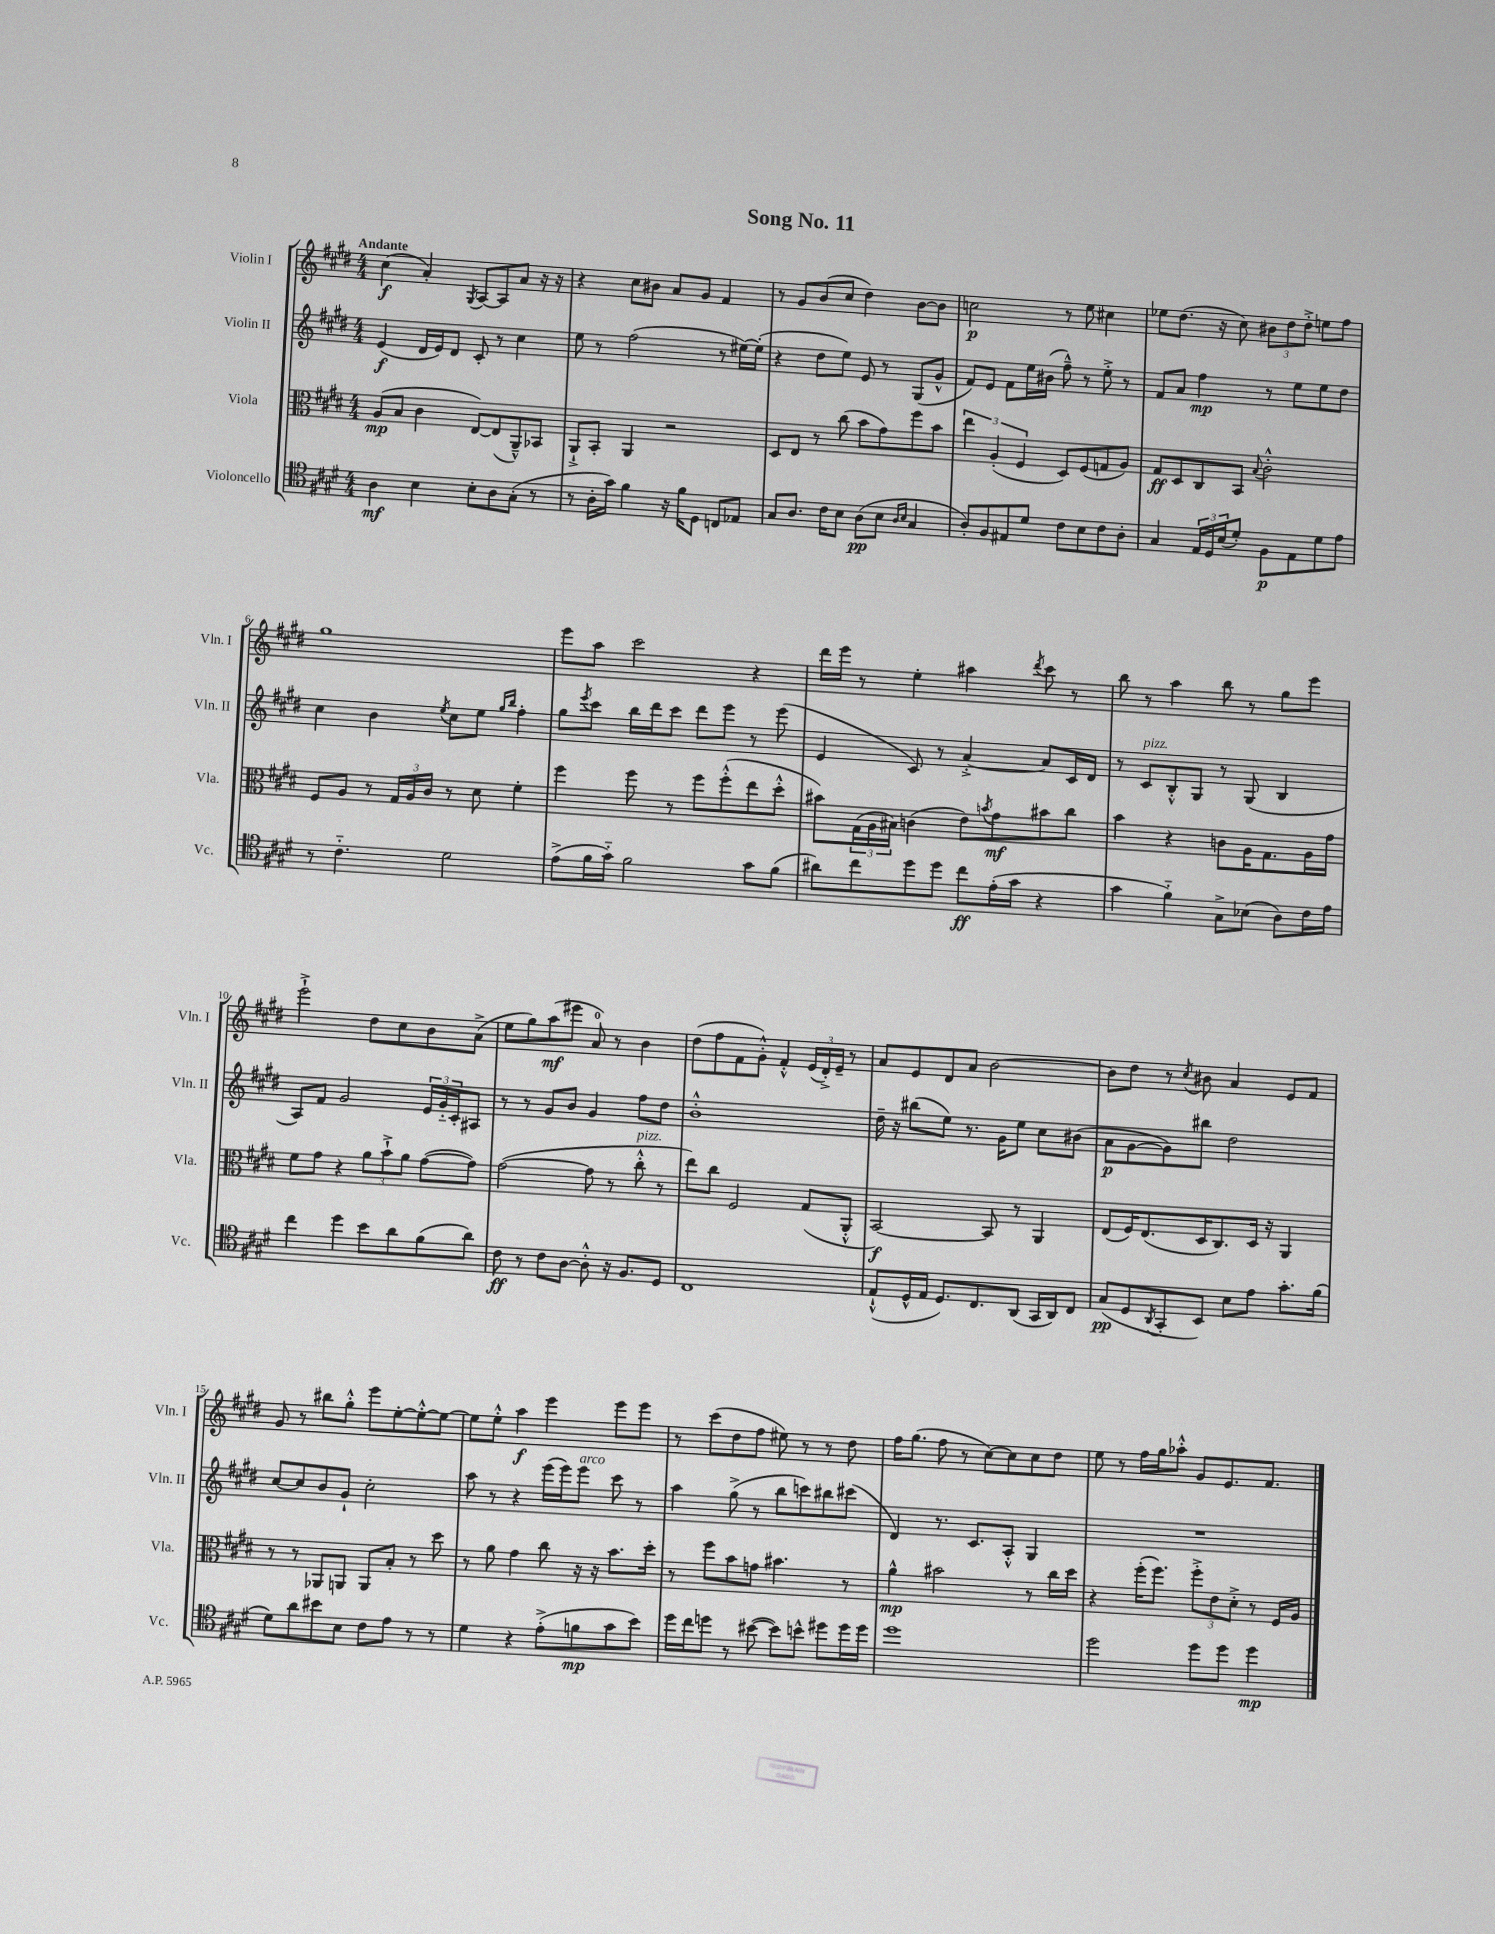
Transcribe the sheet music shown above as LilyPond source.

\header { title = "Song No. 11" }
<<
\new StaffGroup <<
\new Staff = "s0" \with { instrumentName = "Violin I" shortInstrumentName = "Vln. I" } {
    \clef treble \key e \major \numericTimeSignature \time 4/4 \tempo "Andante"
    cis''4\f( a'4-.) \acciaccatura { gis8 } a8~ a8 a'8 r16 r16 |
    r4 cis''8 bis'8 a'8 gis'8 fis'4 |
    r8 gis'8 b'8( cis''8 dis''4) b'8~ b'8 |
    c''2\p r8 e''8 cis''4 |
    ees''8 dis''8.( r16 cis''8) \tuplet 3/2 { bis'8 dis''8 dis''8-.-> } e''8 fis''8 |
    gis''1 |
    e'''8 a''8 cis'''2 r4 |
    dis'''16 e'''16 r8 e''4-. ais''4 \acciaccatura { dis'''8 } cis'''8 r8 |
    b''8 r8 a''4 b''8 r8 gis''8 e'''8 |
    e'''2-!-> dis''8 cis''8 b'8 a'8->( |
    e''8 gis''8) a''8\mf( eis'''8 a'8-0) r8 b'4 |
    dis''8( fis''8 fis'8 gis'8-.-^) fis'4-.-^ \tuplet 3/2 { e'16( dis'16-.->) e'16-- } r8 |
    a'8 e'8 dis'8 a'8 b'2~ |
    b'8 dis''8 r8 \acciaccatura { cis''8 } bis'8 a'4 e'8 fis'8 |
    gis'8 r8 bis''8 gis''8-.-^ e'''8 e''8~-. e''8~-.-^ e''8~ |
    e''8 e''8-.-^ a''4\f e'''4 e'''8 e'''8 |
    r8 cis'''8( dis''8 fis''8 eis''8) r8 r8 dis''8 |
    fis''16 gis''8.( fis''8 r8 cis''8~) cis''8 cis''8 dis''8 |
    e''8 r8 fis''16 gis''16 aes''8-.-^ gis'8 e'8. fis'8. \bar "|." |
}
\new Staff = "s1" \with { instrumentName = "Violin II" shortInstrumentName = "Vln. II" } {
    \clef treble \key e \major \numericTimeSignature \time 4/4
    e'4\f( dis'16 e'16) dis'8 cis'8-. r8 cis''4 |
    e''8 r8 fis''2( r8 eis''16~) eis''16-.( |
    r4 dis''8 e''8) e'8 r8 gis8( gis'8-^ |
    fis'8) e'8 fis'8 e''16 bis'16( fis''8---^) r8 e''8-.-> r8 |
    fis'8 a'8 fis''4\mp r8 e''8 e''8 dis''8 |
    cis''4 b'4 \acciaccatura { e''8 } cis''8 e''8 \grace { gis''16 b''16 } fis''4-. |
    gis''8 \acciaccatura { e'''8 } cis'''8 b''16 dis'''16 cis'''8 dis'''8 e'''8 r8 e'''8( |
    e'4 cis'8) r8 a'4~-.-> a'8 cis'16 dis'16 |
    r8 cis'8^\markup { \italic "pizz." } b8-.-^ gis8 r8 gis8( b4 |
    a8) fis'8 gis'2 \tuplet 3/2 { e'16 gis'16-_ cis'16-. } ais8 |
    r8 r8 gis'8 b'8 gis'4 fis''8 dis''8 |
    b'1-.-^ |
    dis''16-- r16 bis''8( e''8) r8. gis'16 e''8 cis''8 bis'8( |
    a'8\p gis'8~ gis'8) bis''8 dis''2 |
    cis''8~ cis''8 b'8 gis'8-! cis''2-. |
    a''8 r8 r4 e'''16( e'''16) e'''8^\markup { \italic "arco" } cis'''8 r8 |
    a''4 gis''8->( r8 b''8 c'''8) bis''8 cis'''8( |
    dis'4) r8. cis'8. a8-.-^ gis4 |
    R1 \bar "|." |
}
\new Staff = "s2" \with { instrumentName = "Viola" shortInstrumentName = "Vla." } {
    \clef alto \key e \major \numericTimeSignature \time 4/4
    a8\mp( b8 cis'4 e8~) e8( a,8---^) bes,8 |
    a,8-!-> b,8-. a,4 r2 |
    dis8 e8 r8 cis''8( b'8 gis'8) fis''8 b'8 |
    \tuplet 3/2 { e''4 a4-.( fis4 } dis8) fis8( g8 a8) |
    gis8\ff dis8 cis8 b,8 \appoggiatura { b8 } cis'2-.-^ |
    fis8 a8 r8 \tuplet 3/2 { gis16 a16 cis'16 } r8 dis'8 fis'4-. |
    fis''4 fis''8 r8 fis''8 fis''8-.-^( e''8 dis''8-.-^ |
    bis'8) \tuplet 3/2 { gis16( a16 bis16) } c'4( e'8) \acciaccatura { b'8 } gis'8\mf bis'8 cis''8 |
    b'4 r4 c'8 a16 gis8. a16 gis'16 |
    fis'8 gis'8 r4 \tuplet 3/2 { a'8 b'8-!-> a'8 } gis'8~( gis'8) |
    gis'2~( gis'8 r8 cis''8-.-^^\markup { \italic "pizz." } r8 |
    e''8) cis''8 fis2 gis8( a,8-.-^ |
    b,2~\f) b,8 r8 a,4 |
    e8( fis16) e8.( dis16 cis8.) dis16 r16 a,4 |
    r8 r8 aes,8 a,8 a,8 b8-. r8 dis''8 |
    r8 a'8 gis'4 cis''8 r16 r16 b'8. dis''16-. |
    r8 fis''8 b'8 g'8 bis'4. r8 |
    a'4-^\mp bis'2 r8 cis''16 dis''16 |
    r4 fis''16-.( fis''8.) \tuplet 3/2 { fis''8-.-> e'8 dis'8-.-> } r8 fis16 a16 \bar "|." |
}
\new Staff = "s3" \with { instrumentName = "Violoncello" shortInstrumentName = "Vc." } {
    \clef tenor \key e \major \numericTimeSignature \time 4/4
    a4\mf b4 b8-. a8 gis8-.( r8 |
    r8 a16-. gis'16) fis'4 r16 fis'16 dis8 c8 ees8 |
    gis8 a8. cis'16 b8 a8\pp( b8 \grace { a16 b16 } gis4 |
    a8-.) fis8 eis8 dis'8 cis'8 b8 cis'8 a8-. |
    gis4 \tuplet 3/2 { e16 dis16 b16( } dis'8-.) fis8\p e8 dis'8 e'8 |
    r8 cis'4.-_ dis'2 |
    e'8->( fis'16 gis'16-_) fis'2 gis'8 fis'8( |
    ais'8) cis''8 dis''8 dis''8 cis''8\ff e'16-.( gis'16 r4 |
    gis'4 fis'4-_) gis8-> bes8( a8) cis'16 e'16 |
    cis''4 dis''4 b'8 a'8 fis'8( a'8) |
    cis'8\ff r8 cis'8 a8~ a8-.-^ r16 fis8. dis8 |
    cis1 |
    e8-!-^( dis16-^ e16 dis8.) cis8. a,8( gis,16 a,16) cis8 |
    gis8\pp( dis8 \acciaccatura { a,8 } gis,8-. b,8) b8 e'8 gis'8.-. fis'16( |
    dis'8) a'8 bis'8 b8 cis'8 e'8 r8 r8 |
    dis'4 r4 e'8-.->( f'8\mp gis'8 b'8) |
    dis''16 cis''16 d''8 r8 bis'8~( bis'8) b'8-^ dis''8 dis''16 dis''16 |
    dis''1 |
    dis''2 dis''8 dis''8 dis''4\mp \bar "|." |
}
>>
>>
